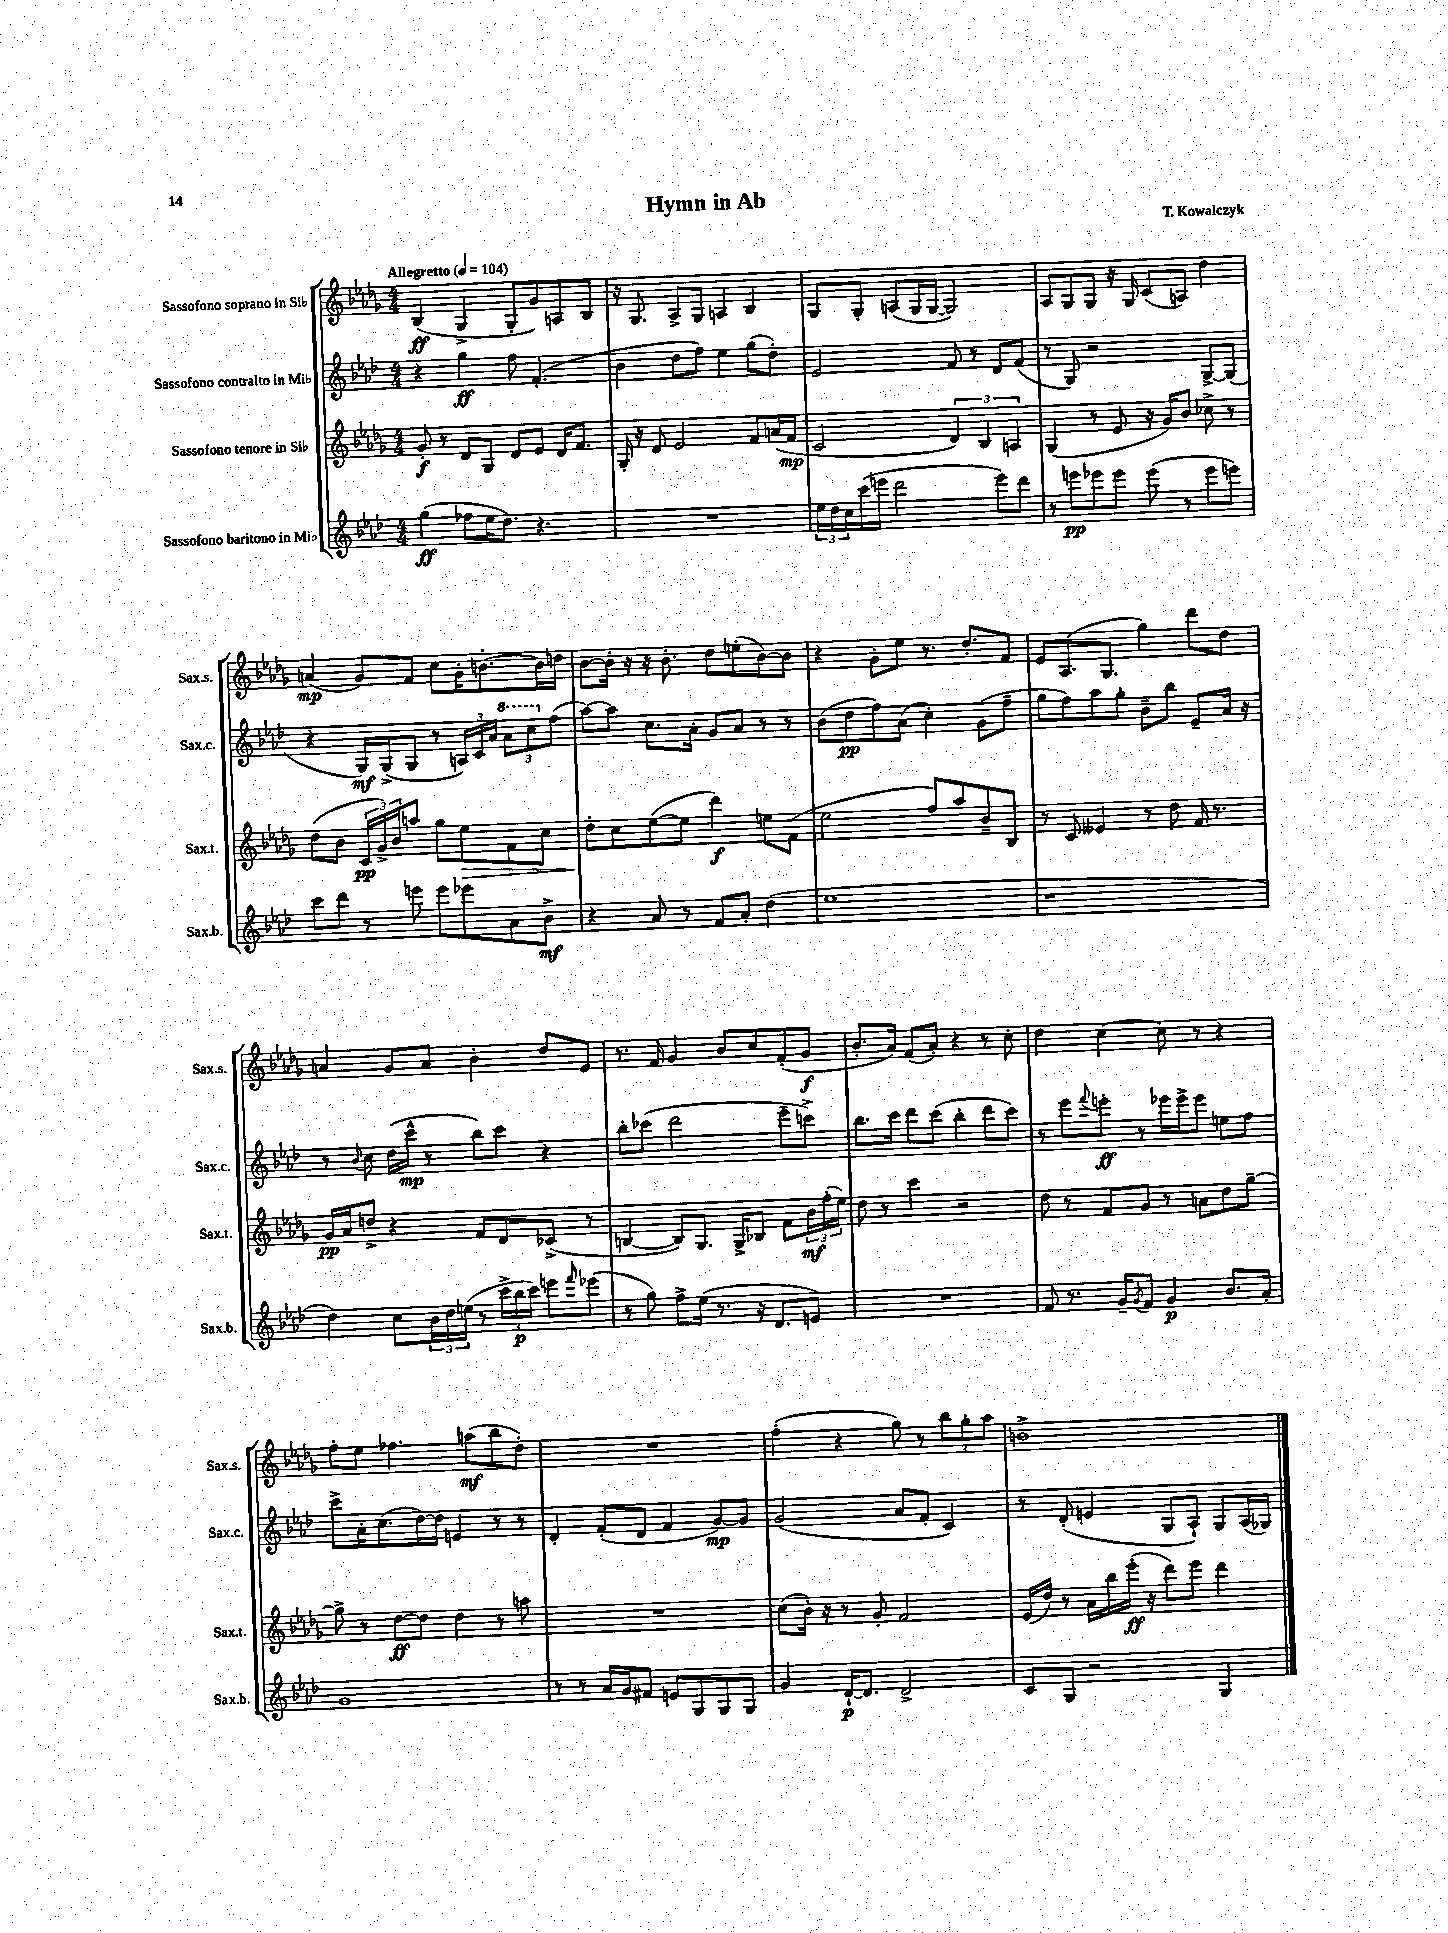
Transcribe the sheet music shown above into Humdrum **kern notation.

**kern	**kern	**kern	**kern
*staff4	*staff3	*staff2	*staff1
*clefG2	*clefG2	*clefG2	*clefG2
*k[b-e-a-d-]	*k[b-e-a-d-g-]	*k[b-e-a-d-]	*k[b-e-a-d-g-]
*M4/4	*M4/4	*M4/4	*M4/4
*MM104	*MM104	*MM104	*MM104
(4gg	8g-'	4r	(4B-
.	8r	.	.
8ff-	8d-	4gg	4G-^
16ee-	8G-	.	.
8.dd-)	.	.	.
.	8d-	8ff	8G-'
4.r	8e-	(4.f'	8g-)
.	16d-	.	8A
.	8.f	.	.
.	.	.	8B-
=	=	=	=
1r	16G-'	4b-	16r
.	16r	.	8.G-
.	8d-	.	.
.	2e-	8dd-	8A-^
.	.	8ff)	8G-
.	.	4ee-	4A
.	8f	(8gg	4B-
.	(16a	8dd-')	.
.	16f	.	.
=	=	=	=
24ee-	2c	2e-	8G-
24dd-	.	.	.
24cc	.	.	.
(16ccc	.	.	8G-'
16eee	.	.	.
2ddd-	.	.	(8A
.	.	.	16G-
.	.	.	[16G-
.	6d-)	8f	2G-])
.	.	8r	.
.	6B-	.	.
8eee)	.	8d-	.
.	6A	.	.
8ddd-	.	(8f	.
=	=	=	=
8r	(4G-	8r	8A-
8eee	.	8G)	8G-
8eee-	8r	2r	8G-
8eee-	8e-	.	16r
.	.	.	16G-
(8eee-	16r	.	(8c
.	16g-)	.	.
8r	8b-	.	8A)
8eee-	8cc-^	[8G^	4dd-
8eee)	8r	(8G]	.
=	=	=	=
8ccc	(8dd-	4r	(4a
8ddd-	8b-	.	.
8r	24c	16G)	8g-)
.	24g-^)	.	.
.	.	(16G^	.
.	24b-	.	.
8eee	8aa	8G	8f
8eee	8gg-	8r	8cc
8eee-	8ee-	24A)	16g-'
.	.	24c	.
.	.	.	[8.b'
.	.	24a-	.
8a-	8f	12aa-	.
.	.	12ccc	.
8b-^	8cc	.	16b]
.	.	(12ff	.
.	.	.	16dd
=	=	=	=
4r	8dd-'	[8aa-)	[8b-
.	8cc	8aa-]	16b-']
.	.	.	16r
8a-	([8ee-	8.cc	16r
.	.	.	8.b-'
8r	8ee-]	.	.
.	.	16a-'	.
8f	4ddd-)	8g	8dd-
8a-'	.	8a-	(8ee'
(4dd-	8ee	8r	[8b-)
.	(8f	8r	8b-]
=	=	=	=
1ee-	2ee-	(8b-	4r
.	.	8dd-	.
.	.	8ff)	8g-'
.	.	(8a-	8ee-
.	8ff)	4cc')	8.r
.	8aa-	.	.
.	.	.	8.dd-'
.	8b-~	(8g	.
.	8B-	8ff~	8f
=	=	=	=
1r	8r	8gg	8e-
.	8c	8ff)	(8.A-
.	4e--	8aa-	.
.	.	.	8.G-
.	.	8gg'	.
.	8r	8b-~	4gg-)
.	8dd-	8bb-	.
.	16f	8e-~	8ddd-
.	8.r	.	.
.	.	16a-	8dd-
.	.	16r	.
=	=	=	=
4dd-)	16g-	8r	4a
.	16a-	.	.
.	.	8qqb-	.
.	8dd^	8cc	.
8cc	4r	(16dd-	8g-
.	.	16ccc^^	.
24b-	.	8r	8a
24dd-	.	.	.
(24ee	.	.	.
8r	8f	8bb-)	4b-'
24ccc^	8d-	8ccc	.
24bb-	.	.	.
24ccc)	.	.	.
8eee	(8c-^	4r	8dd-
16qqfff	.	.	.
(8eee-	8r	.	8e-
=	=	=	=
8r	[4B	8bb-'	8.r
8gg)	.	(8ccc-	.
.	.	.	16f
8ff^	8B])	2ddd-	4g-
(16ee-	8.G-	.	.
8.r	.	.	.
.	.	.	8b-
.	16G-^	.	.
16r	8B-	.	8cc
8.d-	.	.	.
.	8f	8eee-~	(8f'
8e)	24b-	8ccc^)	8g-
.	(24ff'	.	.
.	24ee-)	.	.
=	=	=	=
1r	8dd-	8.bb-	8.b-'
.	8r	.	.
.	.	16ccc	16a-)
.	4ccc	8ddd-	(8f
.	.	(8ccc	8a-')
.	2r	4bb-'	4r
.	.	8ddd-	8r
.	.	8ccc)	8cc'
=	=	=	=
8f	8dd-	8r	4dd-
8.r	8r	8eee-	.
.	.	8qqfff	.
.	8f	8eee'	[4cc
16g~	.	.	.
8qg	.	.	.
8f	8g-	8r	.
4g	8r	16eee-	8cc]
.	.	16eee-^	.
.	8a	8eee-	8r
8.b-	8dd-	8ee	4r
.	[8gg-~	8ff	.
16a-'	.	.	.
=	=	=	=
1g	8gg-^]	8ccc^	8ff'
.	8r	16a-'	8ee-
.	.	(8.cc	.
.	[8dd-	.	4.ff-
.	8dd-]	[16dd-)	.
.	.	16dd-]	.
.	4dd-	4e	.
.	.	.	(8aa
.	8r	8r	8bb-
.	8aa	8r	8dd-')
=	=	=	=
8r	1r	4d-'	1r
8r	.	.	.
16a-	.	(8f'	.
16g	.	.	.
8f#	.	8d-	.
8e	.	4f	.
8G	.	.	.
8G	.	[8g)	.
8G	.	8g]	.
=	=	=	=
4g	(8cc	(2g	(4ff'
.	16b-')	.	.
.	16r	.	.
[16d-`	8r	.	4r
8.d-]	.	.	.
.	8g-'	.	.
2d-^	2f	8a-	8gg-)
.	.	8f'	8r
.	.	4c)	12bb-
.	.	.	12gg-'
.	.	.	12aa-
=	=	=	=
8c	(16e-	8r	1b^
.	16dd-)	.	.
8G	8r	(8d-'	.
2r	16a-	4e	.
.	16bb-	.	.
.	(16eee-'	.	.
.	16r	.	.
.	8ddd-)	8G	.
.	8eee-	8A-`)	.
4G	4ddd-	8G	.
.	.	(16A-	.
.	.	16G-)	.
==	==	==	==
*-	*-	*-	*-
